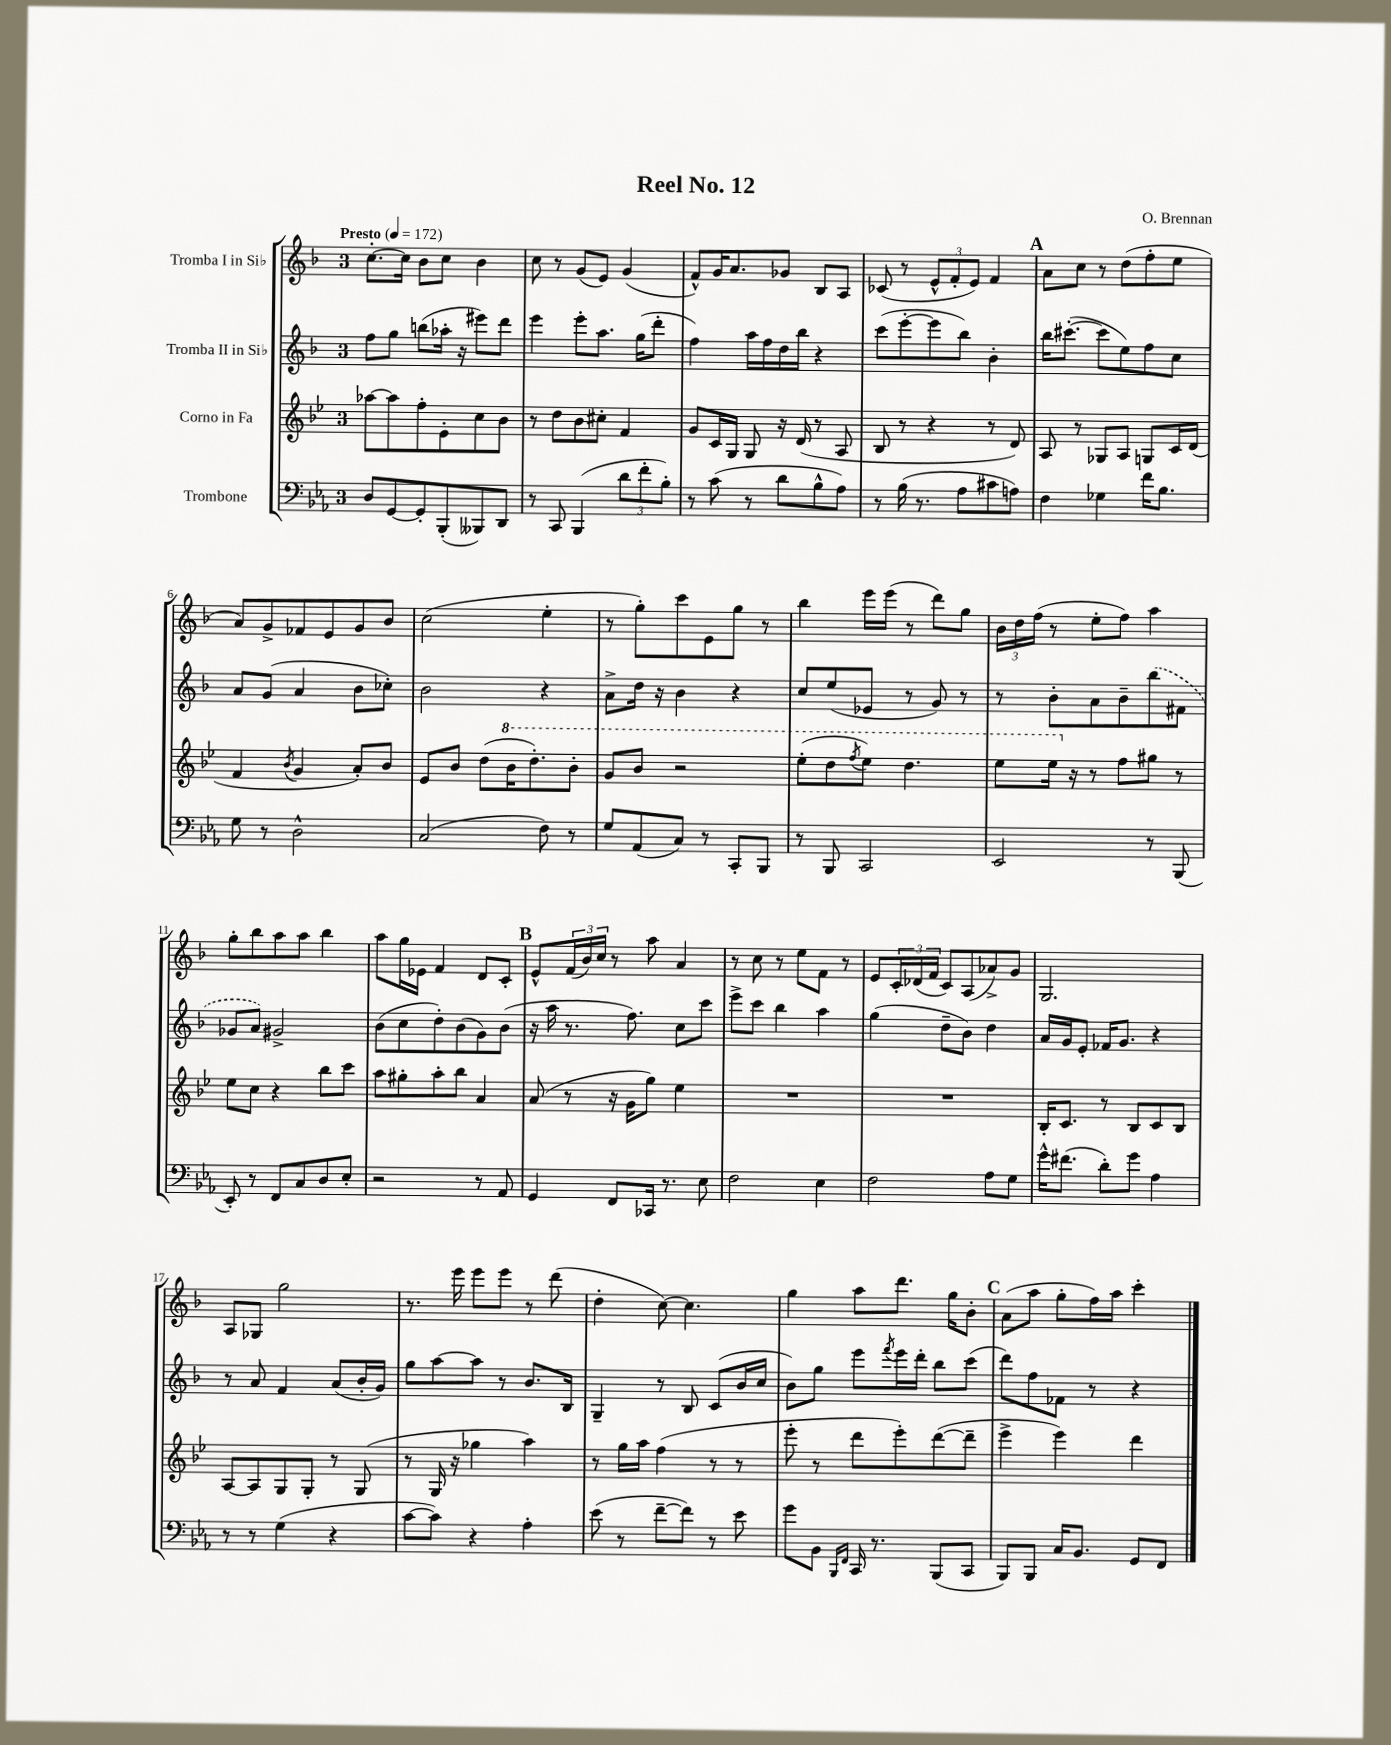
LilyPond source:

\header { title = "Reel No. 12" composer = "O. Brennan" }
<<
\new StaffGroup <<
\new Staff = "s0" \with { instrumentName = "Tromba I in Sib" } {
    \clef treble \key f \major \once \override Staff.TimeSignature.style = #'single-digit \time 3/4 \tempo "Presto" 4 = 172
    c''8.~-. c''16 bes'8 c''8 bes'4 |
    c''8 r8 g'8( e'8) g'4( |
    f'8-^) g'16 a'8. ges'8 bes8 a8 |
    ces'8( r8 \tuplet 3/2 { e'8-^ f'8-. e'8) } f'4 |
    \mark \markup { \bold "A" } a'8 c''8 r8 d''8( f''8-. e''8 |
    a'8) g'8-> fes'8 e'8 g'8 bes'8 |
    c''2( e''4-. |
    r8 g''8-.) c'''8 e'8 g''8 r8 |
    bes''4 e'''16 e'''16( r8 d'''8) g''8 |
    \tuplet 3/2 { bes'16 d''16 f''16( } r8 e''8-. f''8) a''4 |
    g''8-. bes''8 a''8 a''8 bes''4 |
    a''8 g''16 ees'16 f'4 d'8 c'8-. |
    \mark \markup { \bold "B" } e'8-^ \tuplet 3/2 { f'16( bes'16) c''16 } r8 a''8 a'4 |
    r8 c''8 r8 e''8 f'8 r8 |
    e'8 \tuplet 3/2 { c'16-. des'16( f'16 } c'8) a8( aes'8->) g'8 |
    g2. |
    a8 ges8 g''2 |
    r8. e'''16 e'''8 e'''8 r8 d'''8( |
    d''4-. c''8~) c''4. |
    g''4 a''8 d'''8. g''16 bes'8-. |
    \mark \markup { \bold "C" } a'8( a''8 g''8-. f''16) a''16 c'''4-. \bar "|." |
}
\new Staff = "s1" \with { instrumentName = "Tromba II in Sib" } {
    \clef treble \key f \major \once \override Staff.TimeSignature.style = #'single-digit \time 3/4
    f''8 g''8 b''8( aes''16-. r16 eis'''8) d'''8 |
    e'''4 e'''8-. a''8. g''16( d'''8-. |
    f''4) a''16 f''16 d''16 bes''16 r4 |
    c'''8( e'''8~-. e'''8 bes''8) bes'4-. |
    \mark \markup { \bold "A" } bes''16 cis'''8.~-.( cis'''8 e''8) f''8 c''8 |
    a'8 g'8( a'4 bes'8 ces''8-.) |
    bes'2 r4 |
    a'8-> d''16 r16 bes'4 r4 |
    c''8 e''8( ees'8 r8 g'8) r8 |
    r8 bes'8-. a'8 bes'8-- \once \slurDashed bes''8( fis'8 |
    ges'8 a'8) gis'2-> |
    bes'8( c''8 d''8-.) bes'8( g'8) bes'8( |
    \mark \markup { \bold "B" } r16 a''16 r8. f''8.) c''8 c'''8 |
    e'''8-> c'''8 bes''4 a''4 |
    g''4( d''8-- bes'8) d''4 |
    a'16 g'16 e'8-. fes'16 g'8. r4 |
    r8 a'8 f'4 a'8( bes'16-. g'16) |
    g''8 a''8~ a''8 r8 bes'8. bes16 |
    g4-- r8 bes8 c'8( bes'16 c''16 |
    bes'8) g''8 e'''8 \acciaccatura { f'''8 } e'''16 d'''16-. bes''8 c'''8( |
    \mark \markup { \bold "C" } d'''8) f''8 fes'8 r8 r4 \bar "|." |
}
\new Staff = "s2" \with { instrumentName = "Corno in Fa" } {
    \clef treble \key bes \major \once \override Staff.TimeSignature.style = #'single-digit \time 3/4
    aes''8~ aes''8 f''8-. ees'8-. c''8 bes'8 |
    r8 d''8 bes'8 cis''8-. f'4 |
    g'8 c'16 g16 g8 r16 d'16( r8 a8 |
    bes8 r8 r4 r8 d'8) |
    \mark \markup { \bold "A" } a8 r8 ges8 a8 g8 c'16 d'16( |
    f'4 \acciaccatura { bes'8 } g'4 a'8-.) bes'8 |
    ees'8 bes'8 d''8( \ottava #1 bes''16 d'''8.-.) bes''8-. |
    g''8 bes''8 r2 |
    ees'''8-.( d'''8 \acciaccatura { f'''8 } ees'''8) d'''4. |
    ees'''8 ees'''16 \ottava #0 r16 r8 f''8 gis''8 r8 |
    ees''8 c''8 r4 bes''8 c'''8 |
    a''8 gis''8-. a''8-. bes''8 a'4 |
    \mark \markup { \bold "B" } a'8( r8 r16 g'16 g''8) ees''4 |
    R2. |
    R2. |
    bes16-. c'8. r8 bes8 c'8 bes8 |
    a8~ a8 g8 g8-. r8 g8( |
    r8 g16 r16 ges''4 a''4) |
    r8 g''16 a''16 f''4( r8 r8 |
    ees'''8-. r8 d'''8 ees'''8-.) d'''8~( d'''8-- |
    \mark \markup { \bold "C" } ees'''4-> ees'''4) d'''4 \bar "|." |
}
\new Staff = "s3" \with { instrumentName = "Trombone" } {
    \clef bass \key ees \major \once \override Staff.TimeSignature.style = #'single-digit \time 3/4
    d8 g,8~ g,8-. bes,,8-.( beses,,8) d,8 |
    r8 c,8 bes,,4( \tuplet 3/2 { d'8 f'8-. bes8-.) } |
    r8 c'8( r8 d'8 bes8-^ aes8) |
    r8 bes16( r8. aes8 cis'8 a8) |
    \mark \markup { \bold "A" } f4 ges4 f'16 bes8. |
    g8 r8 d2-^ |
    c2( f8) r8 |
    g8 aes,8( c8) r8 c,8-. bes,,8 |
    r8 bes,,8 c,2 |
    ees,2 r8 bes,,8( |
    ees,8-.) r8 f,8 c8 d8 ees8-. |
    r2 r8 aes,8 |
    \mark \markup { \bold "B" } g,4 f,8 ces,16 r8. ees8 |
    f2 ees4 |
    f2 aes8 g8 |
    g'16-^ fis'8.( d'8-.) g'8 aes4 |
    r8 r8 g4( r4 |
    c'8~ c'8) r4 aes4-. |
    ees'8( r8 f'8~-- f'8) r8 ees'8 |
    g'8 bes,8 \grace { bes,,16 f,16 } c,16 r8. bes,,8( c,8 |
    \mark \markup { \bold "C" } bes,,8) bes,,8 c16 bes,8. g,8 f,8 \bar "|." |
}
>>
>>
